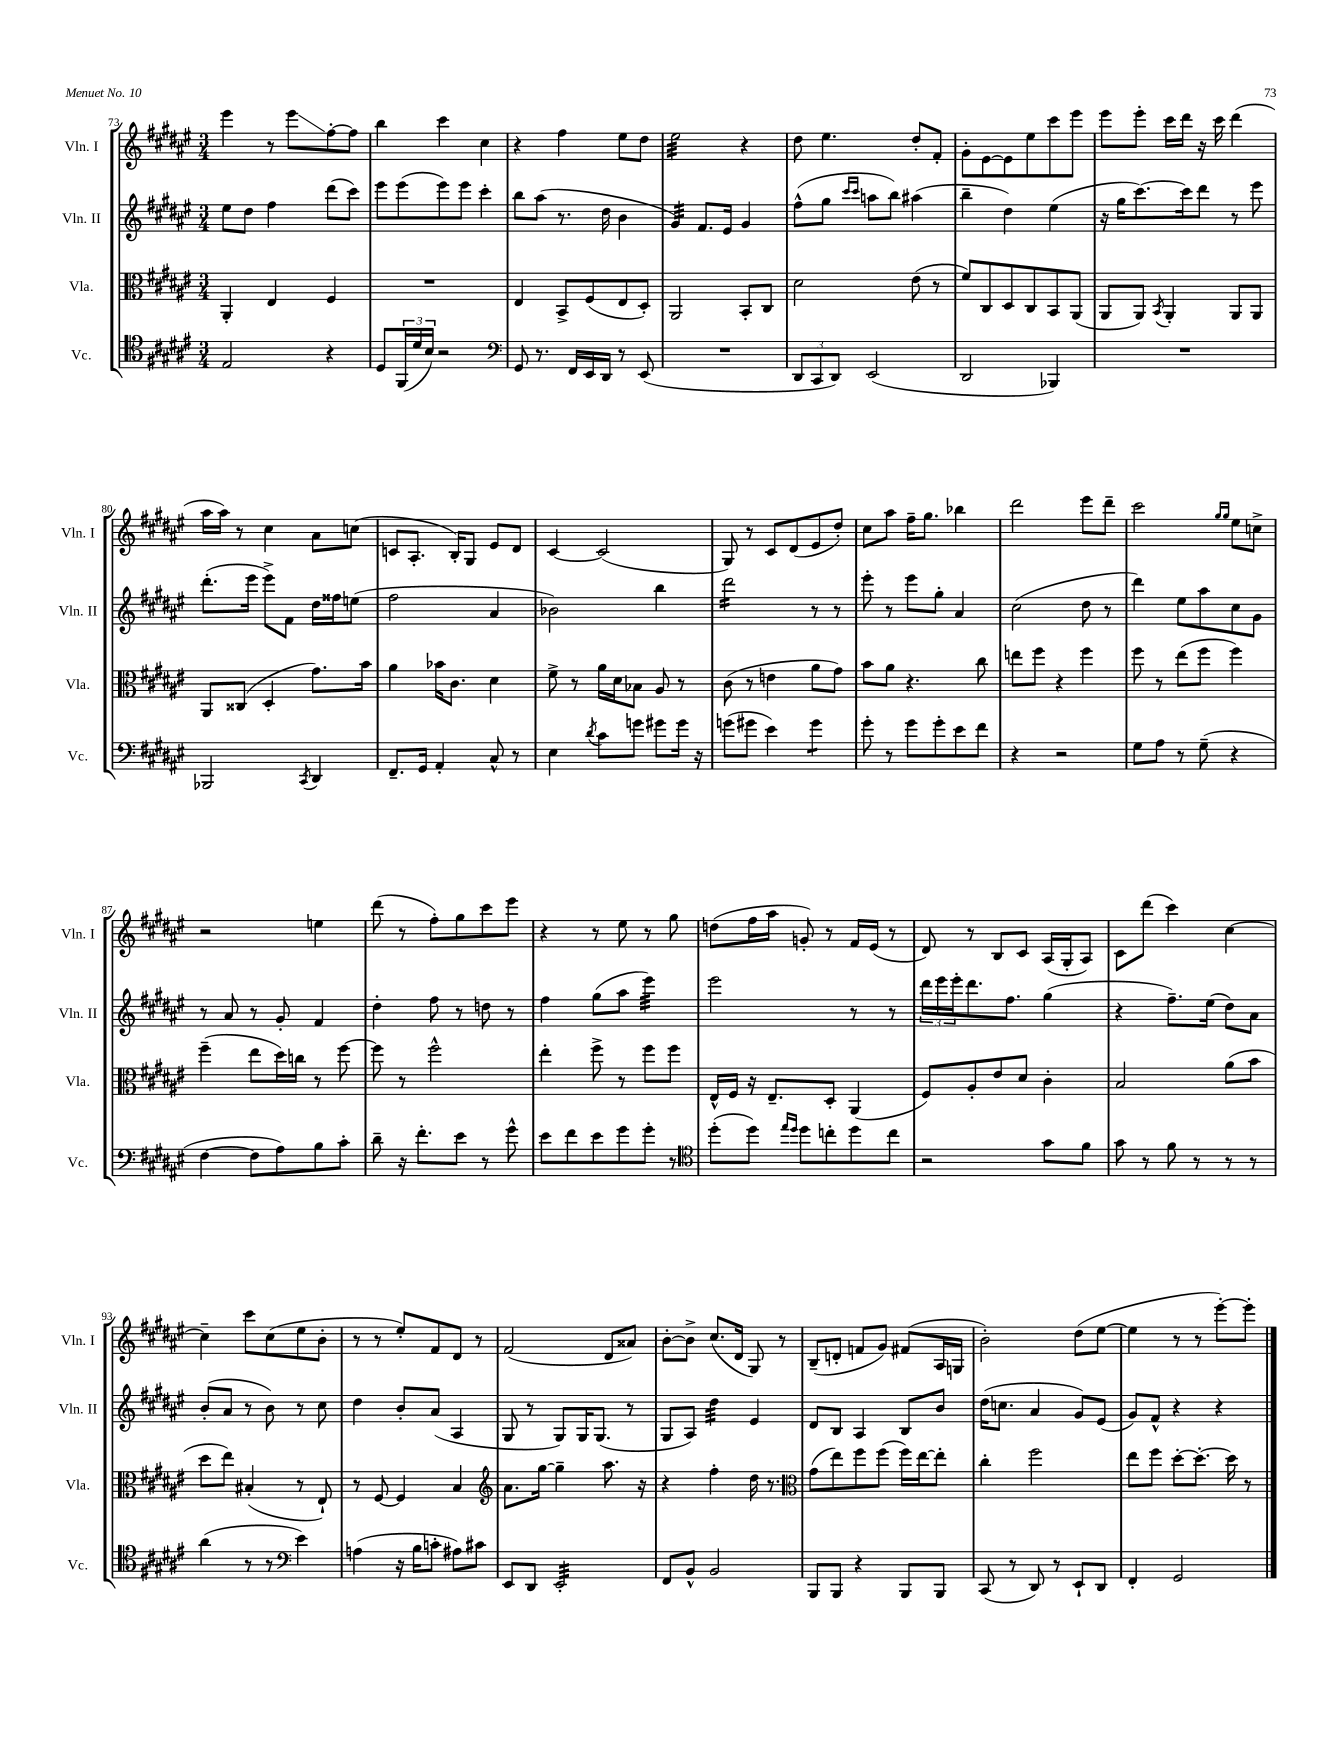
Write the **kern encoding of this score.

**kern	**kern	**kern	**kern
*staff4	*staff3	*staff2	*staff1
*clefC4	*clefC3	*clefG2	*clefG2
*k[f#c#g#d#a#e#]	*k[f#c#g#d#a#e#]	*k[f#c#g#d#a#e#]	*k[f#c#g#d#a#e#]
*M3/4	*M3/4	*M3/4	*M3/4
2E#	4AA#'	8ee#	4eee#
.	.	8dd#	.
.	4E#	4ff#	8r
.	.	.	8eee#
4r	4F#	(8ddd#	[8ff#'
.	.	8ccc#)	8ff#]
=	=	=	=
8D#	2.r	8eee#	4bb
(24FF#	.	(8eee#	.
24d#	.	.	.
24B)	.	.	.
2r	.	8eee#)	4ccc#
.	.	8eee#	.
.	.	4ccc#'	4cc#
=	=	=	=
*clefF4	*	*	*
8GG#	4E#	8bb	4r
8.r	.	(8aa#	.
.	8BB^	8.r	4ff#
16FF#	.	.	.
16EE#	(8F#	.	.
16DD#	.	16dd#	.
8r	8E#	4b	8ee#
(8EE#	8D#')	.	8dd#
=	=	=	=
2.r	2AA#	4g#)	2ee#
.	.	8.f#	.
.	.	16e#	.
.	8BB'	4g#	4r
.	8C#	.	.
=	=	=	=
12DD#	2d#	(8ff#^^	8dd#
12CC#	.	.	.
.	.	8gg#	4.ee#
12DD#)	.	.	.
.	.	16qqccc#	.
.	.	16qqccc#	.
(2EE#	.	8aa	.
.	.	8bb)	.
.	(8e#	(4aa#	8dd#'
.	8r	.	8f#'
=	=	=	=
2DD#	8f#)	4bb~	8g#'
.	8C#	.	[8e#
.	8D#	4dd#)	8e#]
.	8C#	.	8ee#
4BBB-)	8BB	(4ee#	8ccc#
.	(8AA#	.	8eee#
=	=	=	=
2.r	8AA#	16r	8eee#
.	.	16gg#	.
.	8AA#)	[8.ccc#)	8eee#'
.	8qBB	.	.
.	4AA#'	.	16ccc#
.	.	16ccc#]	16ddd#
.	.	8ddd#	16r
.	.	.	16ccc#
.	8AA#	8r	(4ddd#
.	8AA#	8eee#	.
=	=	=	=
2BBB-	8AA#	(8.ddd#'	16aa#
.	.	.	16aa#)
.	(8C##	.	8r
.	.	16eee#	.
.	4D#'	8eee#^)	4cc#
.	.	8f#	.
8qCC#	.	.	.
4DD#	8.g#)	16dd#	8a#
.	.	16ff##	.
.	.	(8ee	(8cc
.	16b	.	.
=	=	=	=
8.FF#~	4a#	2ff#	8c
.	.	.	8.A#'
16GG#	.	.	.
4AA#'	16b-	.	.
.	8.c#	.	16B')
.	.	.	8G#
8C#^^	4d#	4a#	8e#
8r	.	.	8d#
=	=	=	=
4E#	8f#^	2b-)	[4c#
.	8r	.	.
8qd#	.	.	.
8c#	16a#	.	(2c#]
.	16d#	.	.
8g	8B-	.	.
8g#	8A#	4bb	.
16g#	8r	.	.
16r	.	.	.
=	=	=	=
(8g	(8c#	2ddd#	8G#)
8g#	8r	.	8r
4e#)	4e	.	8c#
.	.	.	(8d#
4g#	8a#	8r	8e#
.	8g#)	8r	8dd#')
=	=	=	=
8g#'	8b	8eee#'	8cc#
8r	8a#	8r	8aa#
8g#	4.r	8eee#	16ff#~
.	.	.	8.gg#
8g#'	.	8gg#'	.
8e#	.	4a#	4bb-
8f#	8cc#	.	.
=	=	=	=
4r	8ee	(2cc#	2ddd#
.	8ff#	.	.
2r	4r	.	.
.	4ff#	8dd#	8eee#
.	.	8r	8ddd#~
=	=	=	=
8G#	8ff#	4ddd#)	2ccc#
8A#	8r	.	.
8r	(8ee#	8ee#	.
(8G#~	8ff#	8aa#	.
.	.	.	16qqgg#
.	.	.	16qqgg#
4r	4ff#)	8cc#	8ee#
.	.	8g#	8cc^
=	=	=	=
[4F#	(4ff#~	8r	2r
.	.	8a#	.
8F#]	8ee#	8r	.
8A#)	16dd#)	8g#'	.
.	16cc	.	.
8B	8r	4f#	4ee
8c#'	[8ff#	.	.
=	=	=	=
8d#~	8ff#]	4dd#'	(8ddd#
16r	8r	.	8r
8.f#'	.	.	.
.	2ff#^^	8ff#	8ff#')
8e#	.	8r	8gg#
8r	.	8dd	8ccc#
8g#^^	.	8r	8eee#
=	=	=	=
8e#	4ee#'	4ff#	4r
8f#	.	.	.
8e#	8ff#^	(8gg#	8r
8g#	8r	8aa#	8ee#
8g#'	8ff#	4eee#)	8r
8r	8ff#	.	8gg#
=	=	=	=
*clefC4	*	*	*
(8dd#'	16E#^^	2eee#	(8dd
.	16F#	.	.
8dd#)	16r	.	16ff#
.	8.E#~	.	16aa#
16qqee#	.	.	.
16qqdd#	.	.	.
8dd#	.	.	8g')
8cc'	8D#'	.	8r
8dd#	(4AA#	8r	16f#
.	.	.	(16e#
8cc	.	8r	8r
=	=	=	=
2r	8F#)	24ddd#	8d#)
.	.	24eee#	.
.	.	24eee#'	.
.	8A#'	8.ddd#	8r
.	8e#	.	8B
.	.	8.ff#	.
.	8d#	.	8c#
8g#	4c#'	(4gg#	(16A#
.	.	.	16G#'
8f#	.	.	8A#)
=	=	=	=
8g#	2B	4r	8c#
8r	.	.	(8ddd#
8f#	.	8.ff#~)	4ccc#)
8r	.	.	.
.	.	(16ee#	.
8r	(8a#	8dd#)	[4cc#
8r	8b	8a#	.
=	=	=	=
(4a#	8dd#	(8b'	4cc#~]
.	8ee#)	8a#	.
8r	(4B#'	8r	8ccc#
8r	.	8b)	(8cc#
*clefF4	*	*	*
4e#)	8r	8r	8ee#
.	8E#`)	8cc#	8b'
=	=	=	=
(4A	8r	4dd#	8r
.	[8F#	.	8r
16r	4F#]	8b'	8ee#')
16B	.	.	.
8c'	.	(8a#	8f#
8A#)	4B	4A#	8d#
8c#	.	.	8r
=	=	=	=
*	*clefG2	*	*
8EE#	8.a#	8G#	(2f#
8DD#	.	8r	.
.	[16gg#	.	.
2EE#'	4gg#~]	8G#)	.
.	.	16G#	.
.	.	(8.G#	.
.	8.aa#	.	8d#
.	.	8r	8a##)
.	16r	.	.
=	=	=	=
8FF#	4r	8G#	[8b'
8BB^^	.	8A#)	8b^]
2BB	4ff#'	4dd#	(8.cc#
.	.	.	16d#
.	16dd#	4e#	8G#)
.	8.r	.	.
.	.	.	8r
=	=	=	=
*	*clefC3	*	*
8BBB	(8g#	8d#	(8B~
8BBB	8ee#)	8B	8d'
4r	8ff#	4A#	8f
.	(8ff#	.	8g#)
8BBB	16ff#)	8B	(8f#
.	[16ee#	.	.
8BBB	8ee#']	8b	16A#
.	.	.	16G
=	=	=	=
(8CC#	4cc#'	(16dd#	2b')
.	.	8.cc	.
8r	.	.	.
8DD#)	2ff#	4a#	.
8r	.	.	.
8EE#`	.	8g#)	(8dd#
8DD#	.	(8e#	[8ee#
=	=	=	=
4FF#'	8ee#	8g#)	4ee#]
.	8ff#	8f#^^	.
2GG#	[8dd#'	4r	8r
.	8.dd#'_	.	8r
.	.	4r	[8eee#')
.	16dd#]	.	.
.	8r	.	8eee#']
==	==	==	==
*-	*-	*-	*-
